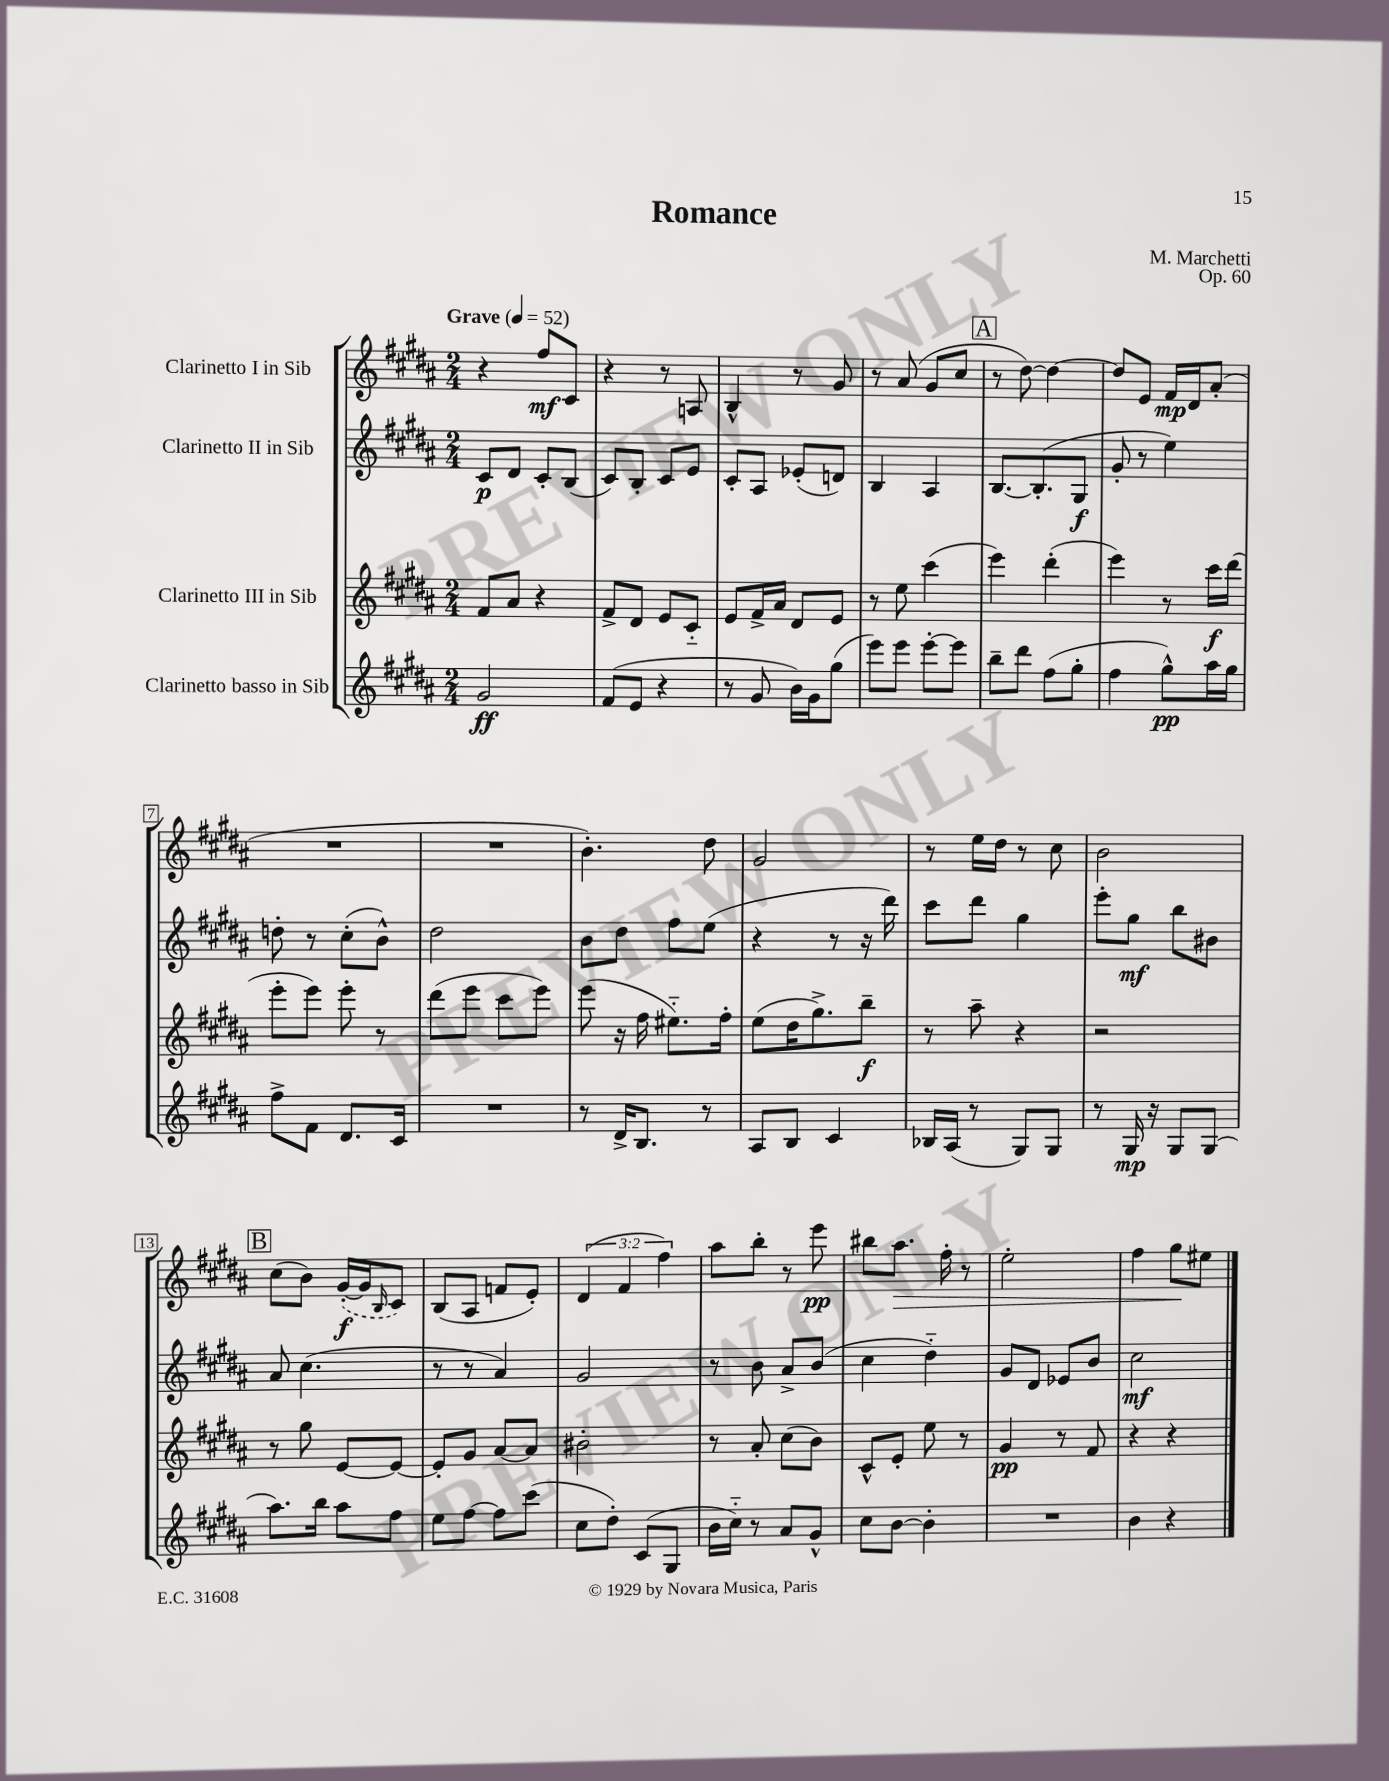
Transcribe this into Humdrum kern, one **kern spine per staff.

**kern	**kern	**kern	**kern
*staff4	*staff3	*staff2	*staff1
*clefG2	*clefG2	*clefG2	*clefG2
*k[f#c#g#d#a#]	*k[f#c#g#d#a#]	*k[f#c#g#d#a#]	*k[f#c#g#d#a#]
*M2/4	*M2/4	*M2/4	*M2/4
*MM52	*MM52	*MM52	*MM52
2g#/	8f#/L	8c#/L	4r
.	8a#/J	8d#/J	.
.	4r	8c#'/L	8ff#/L
.	.	(8B/J	8c#/J
=	=	=	=
(8f#/L	8f#^/L	8c#/L)	4r
8e/J	8d#/J	8B'/J	.
4r	8e/L	8c#/L	8r
.	8c#'~/J	8e/J	8A/
=	=	=	=
8r	8e/L	8c#'/L	4B^^/
8g#/	16f#^/L	8A#/J	.
.	16a#/JJ	.	.
16b\LL)	8d#/L	(8e-'/L	8r
16g#\J	.	.	.
(8gg#\J	8e/J	8d/J)	8g#/
=	=	=	=
8eee\L)	8r	4B/	8r
8eee\J	8ee\	.	(8a#/
[8eee'\L	(4ccc#\	4A#/	8g#/L
8eee\]J	.	.	8cc#/J
=	=	=	=
8bb~\L	4eee\)	[8.B/L	8r
8ddd#\J	.	.	[8dd#\)
.	.	(8.B'/]	.
(8ff#\L	(4ddd#'\	.	4dd#\_
8gg#'\J	.	8G#/J	.
=	=	=	=
4ff#\	4eee\)	8g#'/	8dd#/]L
.	.	8r	8e/J
8gg#^^\L)	8r	4ee\)	16f#/LL
.	.	.	16d#/J
16aa#\L	16ccc#\LL	.	(8a#'/J
16gg#\JJ	(16ddd#\JJ	.	.
=	=	=	=
8ff#^\L	8eee'\L	8dd'\	2r
8f#\J	8eee\J)	8r	.
8.d#/L	8eee'\	(8cc#'\L	.
.	8r	8b^^\J)	.
16c#/Jk	.	.	.
=	=	=	=
2r	(8ddd#\L	2dd#\	2r
.	8eee\J	.	.
.	8ccc#\L	.	.
.	8eee\J)	.	.
=	=	=	=
8r	(8eee\	8b\L	4.b'\)
16d#^/LK	16r	8dd#\J	.
8.B/J	16ff#\	.	.
.	8.ee#'~\L)	8ff#\L	.
8r	.	(8ee\J	8dd#\
.	16ff#'\Jk	.	.
=	=	=	=
8A#/L	(8ee\L	4r	2g#/
8B/J	16dd#\K	.	.
.	8.gg#^\)	.	.
4c#/	.	8r	.
.	8bb~\J	16r	.
.	.	16ddd#\)	.
=	=	=	=
16B-/LL	8r	8ccc#\L	8r
(16A#/JJ	.	.	.
8r	8aa#~\	8ddd#\J	16ee\LL
.	.	.	16dd#\JJ
8G#/L)	4r	4gg#\	8r
8G#/J	.	.	8cc#\
=	=	=	=
8r	2r	8eee'\L	2b\
16G#/	.	8gg#\J	.
16r	.	.	.
8G#/L	.	8bb\L	.
(8G#/J	.	8b#\J	.
=	=	=	=
8.aa#\L)	8r	8a#/	(8cc#\L
.	8gg#\	(4.cc#\	8b\J)
16bb\Jk	.	.	.
8aa#\L	[8e/L	.	([16g#'/LL
.	.	.	16g#/]J
.	.	.	16qqB/
8ff#\J	8e/_J	.	8c#/J)
=	=	=	=
8ee\L	8e'/]L	8r	(8B/L
[8ff#\J	8g#/J	8r	8A#/J
8ff#\]L	[8a#/L	4a#/)	8f/L
(8ccc#\J	8a#/]J	.	8e'/J)
=	=	=	=
8cc#\L	2b#'\	2g#/	(6d#/
8dd#'\J)	.	.	.
.	.	.	6f#/
(8c#/L	.	.	.
.	.	.	6ff#\)
8G#/J	.	.	.
=	=	=	=
16b\LL	8r	8r	8aa#\L
16cc#'~\JJ)	.	.	.
8r	8a#'/	8b\	8bb'\J
8a#/L	(8cc#\L	8a#^/L	8r
8g#^^/J	8b\J)	(8b/J	8eee\
=	=	=	=
8cc#\L	8c#^^/L	4cc#\	8bb#\L
[8b\J	8e'/J	.	8.aa#\J
4b'\]	8ee\	4dd#'~\)	.
.	.	.	16ff#'\
.	8r	.	8r
=	=	=	=
2r	4g#/	8g#/L	2ee'\
.	.	8d#/J	.
.	8r	8e-/L	.
.	8f#/	8b/J	.
=	=	=	=
4b\	4r	2cc#\	4ff#\
4r	4r	.	8gg#\L
.	.	.	8ee#\J
==	==	==	==
*-	*-	*-	*-
